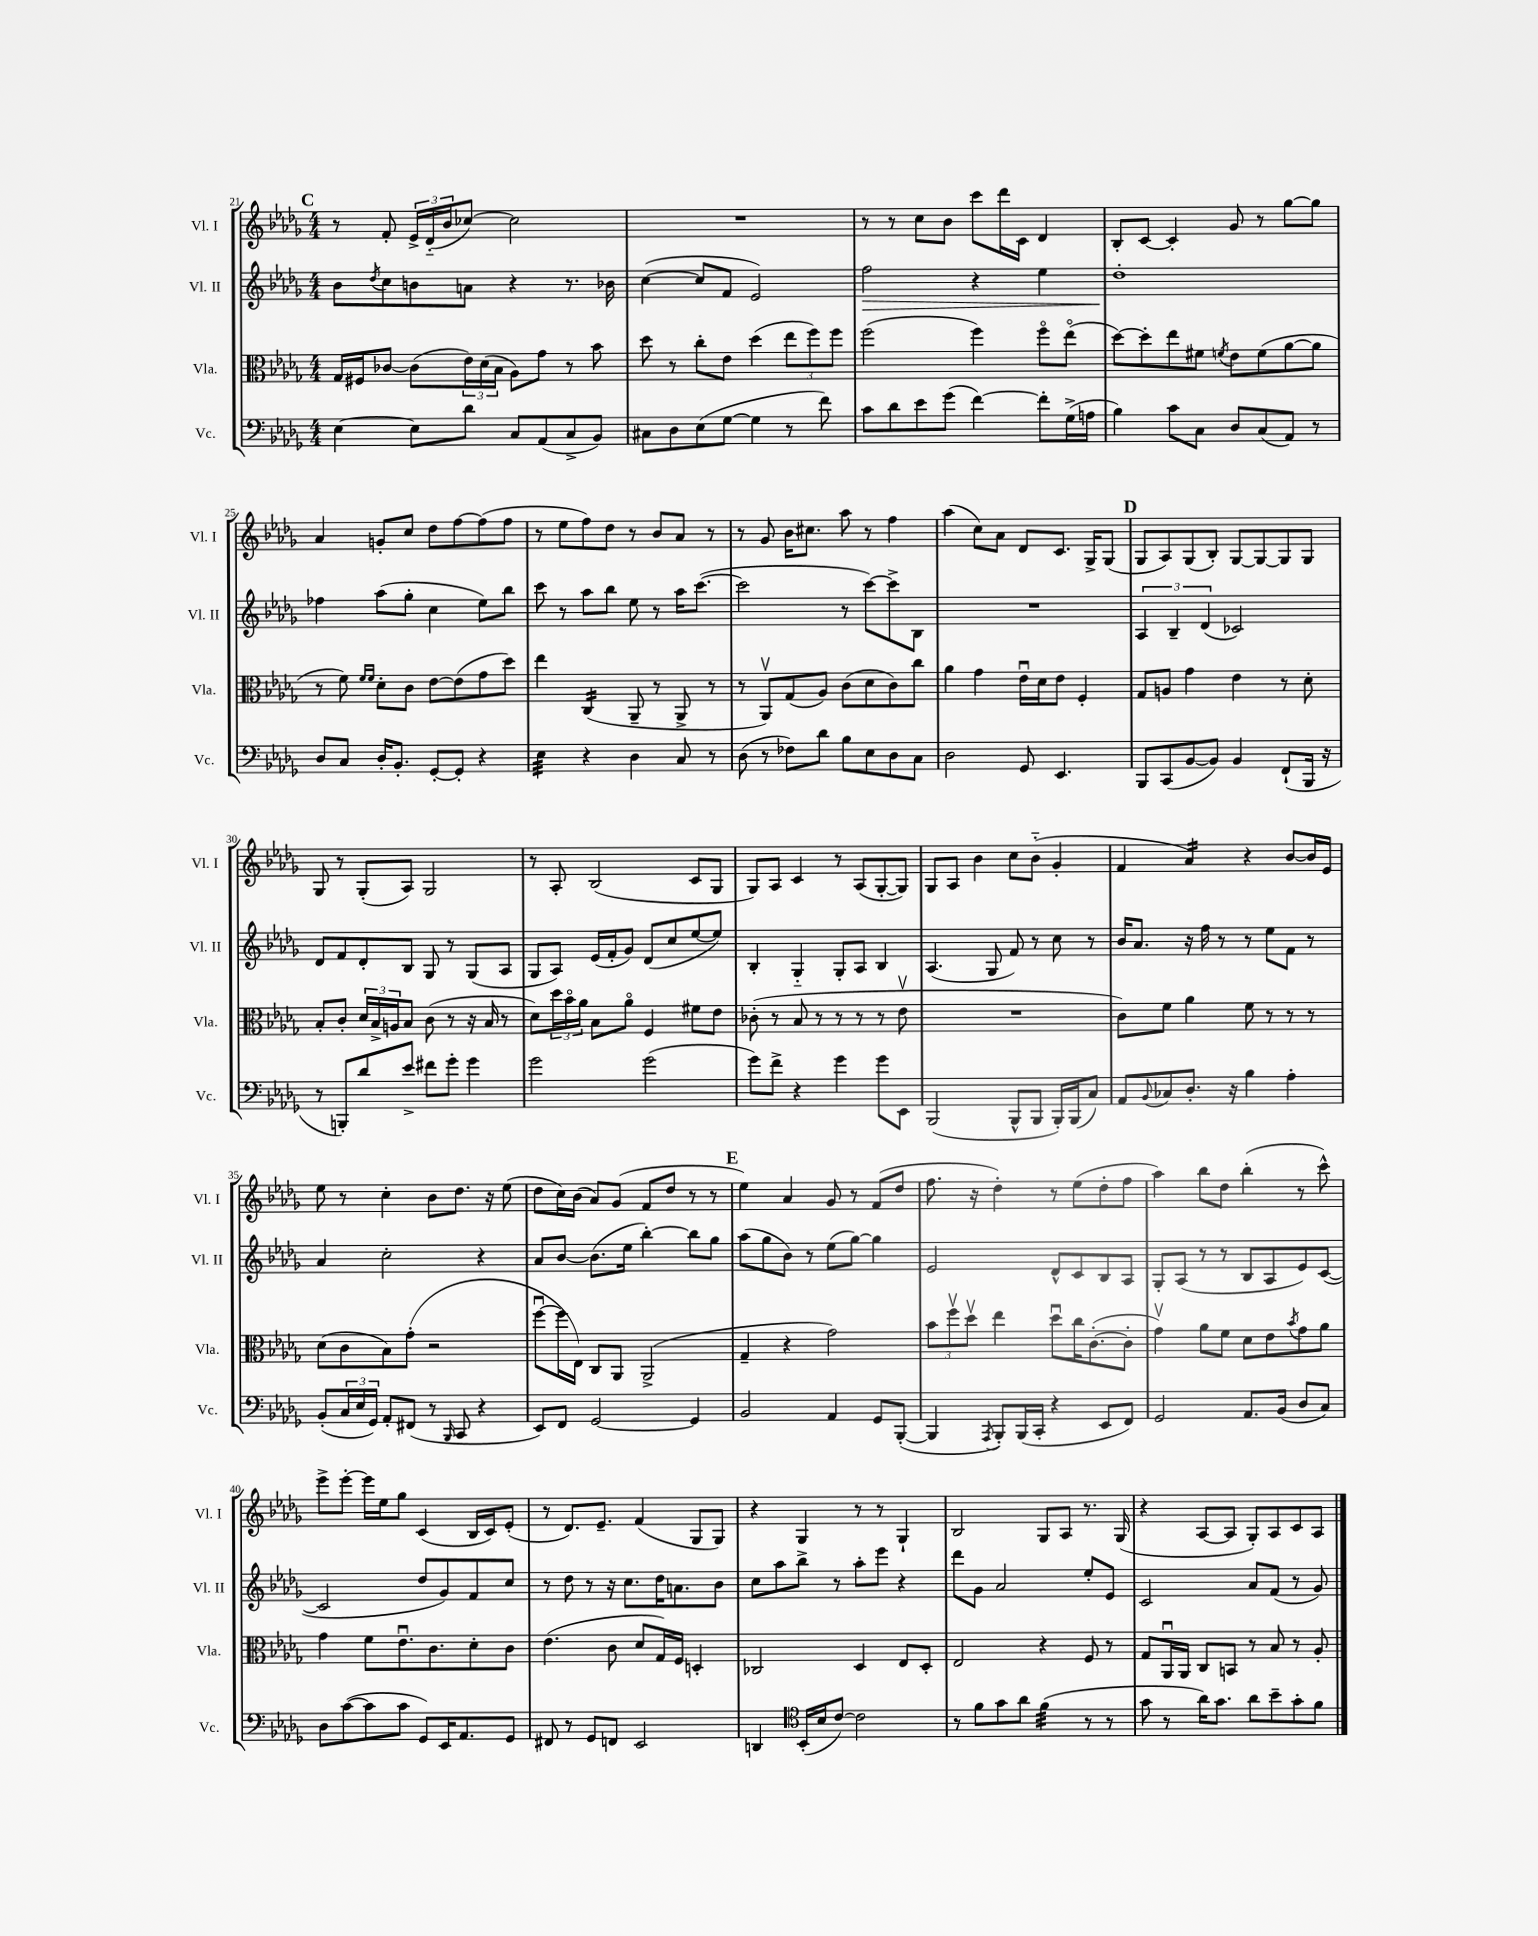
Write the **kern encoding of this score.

**kern	**kern	**kern	**kern
*staff4	*staff3	*staff2	*staff1
*clefF4	*clefC3	*clefG2	*clefG2
*k[b-e-a-d-g-]	*k[b-e-a-d-g-]	*k[b-e-a-d-g-]	*k[b-e-a-d-g-]
*M4/4	*M4/4	*M4/4	*M4/4
[4E-	16G-	8b-	8r
.	16F#	.	.
.	.	8qdd-	.
.	[8c-	8cc	8f'
8E-]	(8c-]	8b	24e-^
.	.	.	(24d-'~
.	.	.	24b-
8d-	24e-)	8a	[8cc-)
.	(24d-	.	.
.	24B-	.	.
8C	8A-)	4r	2cc-]
(8AA-	8g-	.	.
8C^	8r	8.r	.
8BB-)	8b-	.	.
.	.	16b-	.
=	=	=	=
8C#	8dd-	([4cc	1r
8D-	8r	.	.
(8E-	8cc'	8cc]	.
[8G-	8e-	8f	.
4G-]	(4dd-	2e-)	.
8r	12ee-	.	.
.	12ff)	.	.
8f)	.	.	.
.	12ff	.	.
=	=	=	=
8c	(2ff	2ff	8r
8d-	.	.	8r
8e-	.	.	8cc
(8g-	.	.	8b-
[4f)	4ff)	4r	8ccc
.	.	.	16ddd-
.	.	.	16c
8f']	8ffo	4ee-	4d-
(16G-^	(8ee-o	.	.
16A	.	.	.
=	=	=	=
4B-)	[8dd-)	1dd-'	8B-'
.	8dd-']	.	[8c
8c	8ee-	.	4c']
8C	8f#	.	.
.	8qf	.	.
8D-	8e-	.	8g-
(8C	(8f	.	8r
8AA-)	[8a-	.	[8gg-
8r	8a-]	.	8gg-]
=	=	=	=
8D-	8r	4ff-	4a-
8C	8f)	.	.
.	16qqf	.	.
.	16qqf	.	.
16D-'	8d-'	(8aa-	8g'
8.BB-'	.	.	.
.	8c	8gg-'	8cc
[8GG-'	[8e-	4cc	8dd-
8GG-']	(8e-]	.	[8ff
4r	8g-	8ee-)	(8ff]
.	8dd-)	8bb-	8ff
=	=	=	=
4E-	4ee-	8ccc	8r
.	.	8r	8ee-
4r	(4C	8aa-	8ff)
.	.	8bb-	8dd-
4D-	8AA-~	8ee-	8r
.	8r	8r	8b-
8C	8AA-^	16aa-	8a-
.	.	([8.ccc	.
8r	8r	.	8r
=	=	=	=
(8D-	8r	2ccc]	8r
8r	8AA-v)	.	8g-
8F-)	(8G-	.	16b-
.	.	.	8.cc#
8d-	8A-)	.	.
8B-	(8c	8r	8aa-
8E-	8d-	[8ccc)	8r
8D-	8c)	8ccc^]	4ff
8C	8cc	8B-	.
=	=	=	=
2D-	4a-	1r	(4aa-
.	4g-	.	8cc)
.	.	.	8a-
8GG-	16e-u	.	8d-
.	16d-	.	.
4.EE-	8e-	.	8.c
.	4F'	.	.
.	.	.	16G-^
.	.	.	(8G-
=	=	=	=
8BBB-	8G-	6A-	8G-
(8CC	8A	.	8A-)
.	.	6B-~	.
[8BB-	4g-	.	(8G-
.	.	(6d-	.
8BB-])	.	.	8B-')
4BB-	4e-	2c-)	[8G-
.	.	.	8G-_
(8FF`	8r	.	8G-]
16BBB-	8d-'	.	8G-
16r	.	.	.
=	=	=	=
8r	8B-'	8d-	8G-
8BBB')	8c'	8f	8r
8d-	24d-	8d-'	(8G-'
.	24B-^	.	.
.	24A	.	.
8e-^	8B-	8B-	8A-)
8f#	(8c	8G-	2G-
8g-'	8r	8r	.
4g-	16r	(8G-	.
.	16B-	.	.
.	8r	8A-	.
=	=	=	=
2g-	8d-)	8G-	8r
.	24dd-	8A-)	8A-'
.	24b-o	.	.
.	24a-	.	.
.	8B-	(16e-	(2B-
.	.	16f'	.
.	8a-o	8g-)	.
(2g-	4F	(8d-	.
.	.	8cc	.
.	8f#	[8ee-	8c
.	8e-	8ee-])	8G-
=	=	=	=
8g-)	(8c-'	4B-'	8G-)
8f^	8r	.	8A-
4r	8B-	4G-'~	4c
.	8r	.	.
4g-	8r	8G-'	8r
.	8r	8A-	(8A-
8g-	8r	4B-	[8G-'
8EE-	8e-v	.	8G-])
=	=	=	=
(2BBB-	1r	(4.A-	8G-
.	.	.	8A-
.	.	.	4b-
.	.	8G-	.
8BBB-^^	.	8f)	8cc
8BBB-	.	8r	(8b-'~
16BBB-')	.	8cc	4g-'
(16BBB-	.	.	.
8C)	.	8r	.
=	=	=	=
8AA-	8c)	16b-	4f
.	.	8.a-	.
8qqBB-	.	.	.
8C-	8f	.	.
8.D-'	4a-	16r	4a-)
.	.	16ff	.
.	.	8r	.
16r	.	.	.
4B-	8f	8r	4r
.	8r	8ee-	.
4A-'	8r	8f	[8b-
.	8r	8r	16b-]
.	.	.	16e-
=	=	=	=
(8BB-'	(8d-	4a-	8ee-
24C	8c	.	8r
24E-	.	.	.
24GG-)	.	.	.
8AA-'	8B-)	2cc'	4cc'
(8FF#	(8g-'	.	.
8r	2r	.	8b-
16qqBBB-	.	.	.
8CC	.	.	8.dd-
4r	.	4r	.
.	.	.	16r
.	.	.	(8ee-
=	=	=	=
8EE-)	[8ffu	8a-	8dd-
8FF	16ff]	[8b-	16cc)
.	16E-)	.	(16b-
[2GG-	8C	(8.b-]	8a-)
.	8AA-	.	(8g-
.	.	16ee-	.
.	(2AA-^	[4bb-')	8f
.	.	.	8dd-
4GG-]	.	8bb-]	8r
.	.	8gg-	8r
=	=	=	=
2BB-	4G-~	(8aa-	4ee-)
.	.	8gg-	.
.	4r	8b-)	4a-
.	.	8r	.
4AA-	2g-)	(8ee-	8g-
.	.	[8gg-)	8r
8GG-	.	4gg-]	(8f
([8BBB-'	.	.	8dd-
=	=	=	=
4BBB-]	12b-	2e-	8.ff
.	12ffv	.	.
.	12dd-v	.	.
.	.	.	16r
8qAAA-	.	.	.
8BBB-')	4ee-	.	4dd-')
(16BBB-	.	.	.
16CC'	.	.	.
4r	8dd-u	8d-^^	8r
.	16cc	8c	(8ee-
.	([8.c'	.	.
8EE-	.	8B-	8dd-'
8FF)	8c']	8A-	8ff
=	=	=	=
2GG-	4g-v)	8G-'	4aa-)
.	.	(8A-	.
.	8a-	8r	8bb-
.	8f	8r	8dd-
8.AA-	8d-	8B-	(4bb-'
.	8e-	8A-	.
(16BB-	.	.	.
.	8qb-	.	.
8D-	8g-	8e-)	8r
8C)	8a-	([8c	8ccc^^)
=	=	=	=
8D-	4g-	2c]	8eee-^
([8c	.	.	[8eee-'
8c]	8f	.	16eee-]
.	.	.	16ee-
8c	8.e-u	.	8gg-
8GG-)	.	8dd-	(4c
.	8.c	.	.
16EE-	.	8g-)	.
8.AA-	.	.	.
.	8d-'	8f	16B-
.	.	.	16c)
8GG-	8c	8cc	(8e-'
=	=	=	=
8FF#	(4.e-	8r	8r
8r	.	8dd-	8.d-)
8GG-	.	8r	.
.	.	.	8.e-~
8FF	8c	16r	.
.	.	8.cc	.
2EE-	8d-	.	(4f
.	16G-)	16dd-	.
.	16F	8.a	.
.	4D'	.	8G-
.	.	8b-	8G-)
=	=	=	=
4DD	2C-	8cc	4r
.	.	8aa-	.
*clefC4	*	*	*
(16BB-'	.	8bb-^	4G-
16B-	.	.	.
[8c)	.	8r	.
2c]	4D-	8aa-'	8r
.	.	8eee-	8r
.	8E-	4r	4G-`
.	8D-'	.	.
=	=	=	=
8r	2E-	8ddd-	2B-
8f	.	8g-	.
8g-	.	2a-	.
8a-	.	.	.
(4f	4r	.	8G-
.	.	.	8A-
8r	8F	8ee-'	8.r
8r	8r	8e-	.
.	.	.	(16G-
=	=	=	=
8g-	8G-	2c	4r
8r	16AA-u	.	.
.	16AA-	.	.
16a-)	8C	.	[8A-
8.g-	.	.	.
.	8BB	.	8A-]
8a-	8r	8a-	8G-')
8b-~	8B-	(8f	8A-
8g-'	8r	8r	8c
8f	8A-'	8g-)	8A-
==	==	==	==
*-	*-	*-	*-
